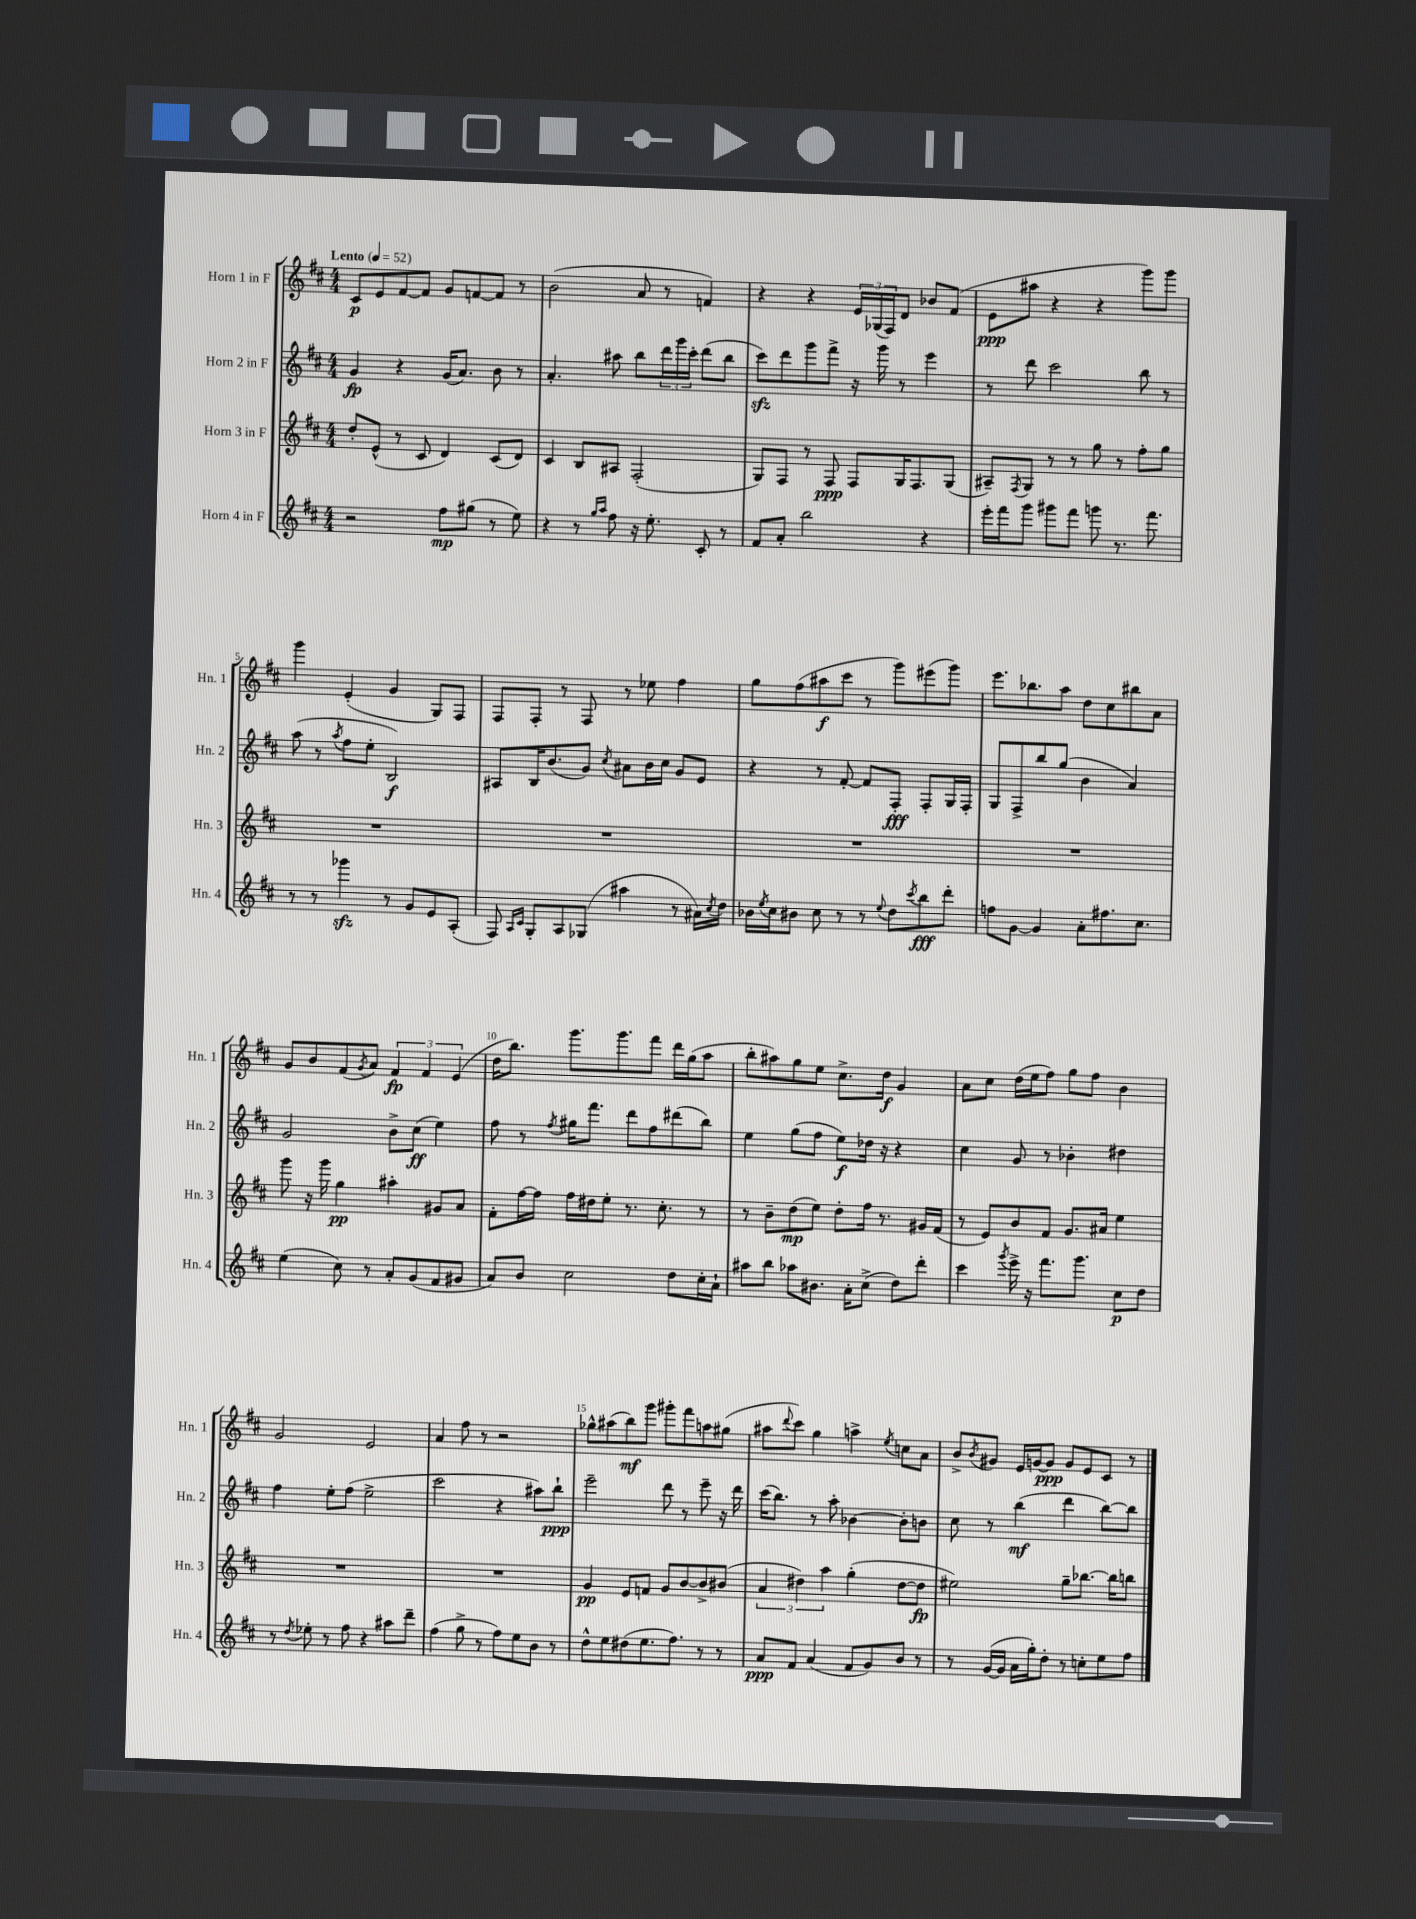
<<
\new StaffGroup <<
\new Staff = "s0" \with { instrumentName = "Horn 1 in F" shortInstrumentName = "Hn. 1" } {
    \clef treble \key d \major \numericTimeSignature \time 4/4 \tempo "Lento" 4 = 52
    cis'8\p e'8 fis'8~ fis'8 g'8 f'8~ f'8 r8 |
    b'2( a'8 r8 f'4) |
    r4 r4 \tuplet 3/2 { e'16 ges16( fis16) } d'8 bes'8 fis'8( |
    e'8\ppp ais''8 r4 r4 g'''8) g'''8 |
    g'''4 e'4-.( g'4 g8) fis8 |
    fis8 fis8-. r8 fis8 r8 ees''8 fis''4 |
    g''8 fis''8( ais''8\f cis'''8 r8 g'''8) eis'''8( g'''8) |
    e'''8. bes''8. a''8 d''8 cis''8 bis''8 a'8 |
    g'8 b'8 fis'8( \acciaccatura { g'8 } a'8) \tuplet 3/2 { fis'4\fp fis'4 e'4( } |
    d''16 b''8.) g'''8. g'''8. fis'''8 d'''16 g''16( a''8 |
    b''8-. ais''8) g''8 e''8 cis''8.-> d''16\f g'4 |
    a'8 cis''8 d''16( e''16 fis''8) g''8 fis''8 b'4 |
    g'2 e'2 |
    a'4 fis''8 r8 r2 |
    ges''8-^ ais''8( b''8\mf) g'''8 gis'''8-. fis'''8 a''8 gis''8( |
    ais''8 \appoggiatura { d'''8 } cis'''8) g''4 a''4-> \acciaccatura { e''8 } c''8 a'8 |
    b'8-> \acciaccatura { b'8 } gis'8 e'16 g'16~ g'8\ppp g'8 e'8 cis'8 r8 \bar "|." |
}
\new Staff = "s1" \with { instrumentName = "Horn 2 in F" shortInstrumentName = "Hn. 2" } {
    \clef treble \key d \major \numericTimeSignature \time 4/4
    g'4\fp r4 g'16( a'8.) b'8 r8 |
    a'4.-. ais''8 b''8 \tuplet 3/2 { d'''16 g'''16 cis'''16-. } d'''8( b''8 |
    cis'''8\sfz) d'''8 g'''8 fis'''8-> r16 g'''16 r8 e'''4 |
    r8 d'''8 cis'''2 b''8 r8 |
    a''8( r8 \acciaccatura { a''8 } fis''8 e''8-. b2\f) |
    ais8 b16 b'8.( g'8) \acciaccatura { cis''8 } ais'8 b'16 cis''16 g'8 e'8 |
    r4 r8 fis'8~-. fis'8 fis8-.\fff fis8-. g16 fis16-. |
    g8 fis8-> b''8 g''8( b'4 a'4) |
    g'2 b'8-> cis''8\ff( e''4) |
    fis''8 r8 \acciaccatura { fis''8 } gis''16 fis'''8. d'''8 fis''8 dis'''8( b''8) |
    e''4 g''8( fis''8 e''8\f) des''16 r16 r4 |
    cis''4 g'8 r8 bes'4-. dis''4 |
    fis''4 e''8-. fis''8( e''2-> |
    cis'''2 r4 ais''8) b''8-!\ppp |
    e'''2-- d'''8 r8 e'''8-- r16 d'''16 |
    cis'''16( b''8.) r8 a''8-. bes'4~ bes'8-. b'8 |
    cis''8 r8 b''4\mf( d'''4 b''8~) b''8 \bar "|." |
}
\new Staff = "s2" \with { instrumentName = "Horn 3 in F" shortInstrumentName = "Hn. 3" } {
    \clef treble \key d \major \numericTimeSignature \time 4/4
    d''8-. e'8-^( r8 cis'8 d'4) cis'8( d'8) |
    cis'4 b8 ais8 fis2-.( |
    g8) fis8 r8 fis8\ppp fis8 g16 fis8. g8( |
    ais8--) \acciaccatura { fis8 } g8 r8 r8 g''8 r8 fis''8-. g''8 |
    R1 |
    R1 |
    R1 |
    R1 |
    g'''8 r16 g'''16 g''4\pp ais''4-. gis'8 a'8 |
    fis'8-. fis''16~ fis''16 fis''16 dis''16 e''8-. r8. cis''8.-. r8 |
    r8 b'8-- d''8\mp( e''8) d''8-. fis''16 r8. gis'16 fis'16( |
    r8 e'8) b'8 fis'8 g'8. ais'16 e''4 |
    R1 |
    R1 |
    g'4\pp e'8 f'8 g'8 b'8~ b'8-> bis'8( |
    \tuplet 3/2 { a'4 dis''4) a''4 } g''4-.( dis''8~ dis''8\fp |
    eis''2) g''8-- bes''8.~ bes''16 b''8 \bar "|." |
}
\new Staff = "s3" \with { instrumentName = "Horn 4 in F" shortInstrumentName = "Hn. 4" } {
    \clef treble \key d \major \numericTimeSignature \time 4/4
    r2 fis''8\mp gis''8( r8 e''8) |
    r4 r8 \grace { g''16 a''16 } fis''8 r16 e''8.-. cis'8-. r8 |
    fis'8 a'8-. b''2 r4 |
    e'''16-. fis'''16 g'''8 gis'''8 fis'''8 g'''8 r8. fis'''8. |
    r8 r8 ges'''4\sfz r8 g'8 e'8 a8-.( |
    fis8) \grace { a16 cis'16 } g8-. a8 ges8( ais''4 r8 ais'16) \acciaccatura { cis''8 } d''16 |
    bes'16 \acciaccatura { e''8 } cis''16 bis'8 cis''8 r8 r8 \appoggiatura { e''8 } d''8 \acciaccatura { cis'''8 } b''8\fff d'''8-. |
    f''8 g'8~ g'4 a'8-. fis''8. cis''8. |
    e''4( cis''8) r8 a'8-. g'8( fis'8 gis'8 |
    a'8) b'8 cis''2 d''8 cis''16-. a'16-! |
    ais''8 b''8 aes''8 bis'8. a'16-. cis''8->( d''8) d'''8-. |
    cis'''4 \acciaccatura { g'''8 } e'''16-> r16 fis'''8. g'''8. cis''8\p d''8 |
    r8 \acciaccatura { d''8 } ees''8-. r8 fis''8 r4 ais''8 d'''8-- |
    fis''4( g''8-> r8 fis''8) e''8 b'8 r8 |
    d''8-^ e''8 dis''8( e''8. fis''8.) r8 r8 |
    a'8\ppp fis'8 a'4( fis'8 g'8) b'8 r8 |
    r8 g'16~( g'16 a'16 g''16-.) d''8-. r8 c''8-. e''8 fis''8 \bar "|." |
}
>>
>>
\layout { \context { \Score \override BarNumber.break-visibility = ##(#f #t #t) barNumberVisibility = #(every-nth-bar-number-visible 5) } }
